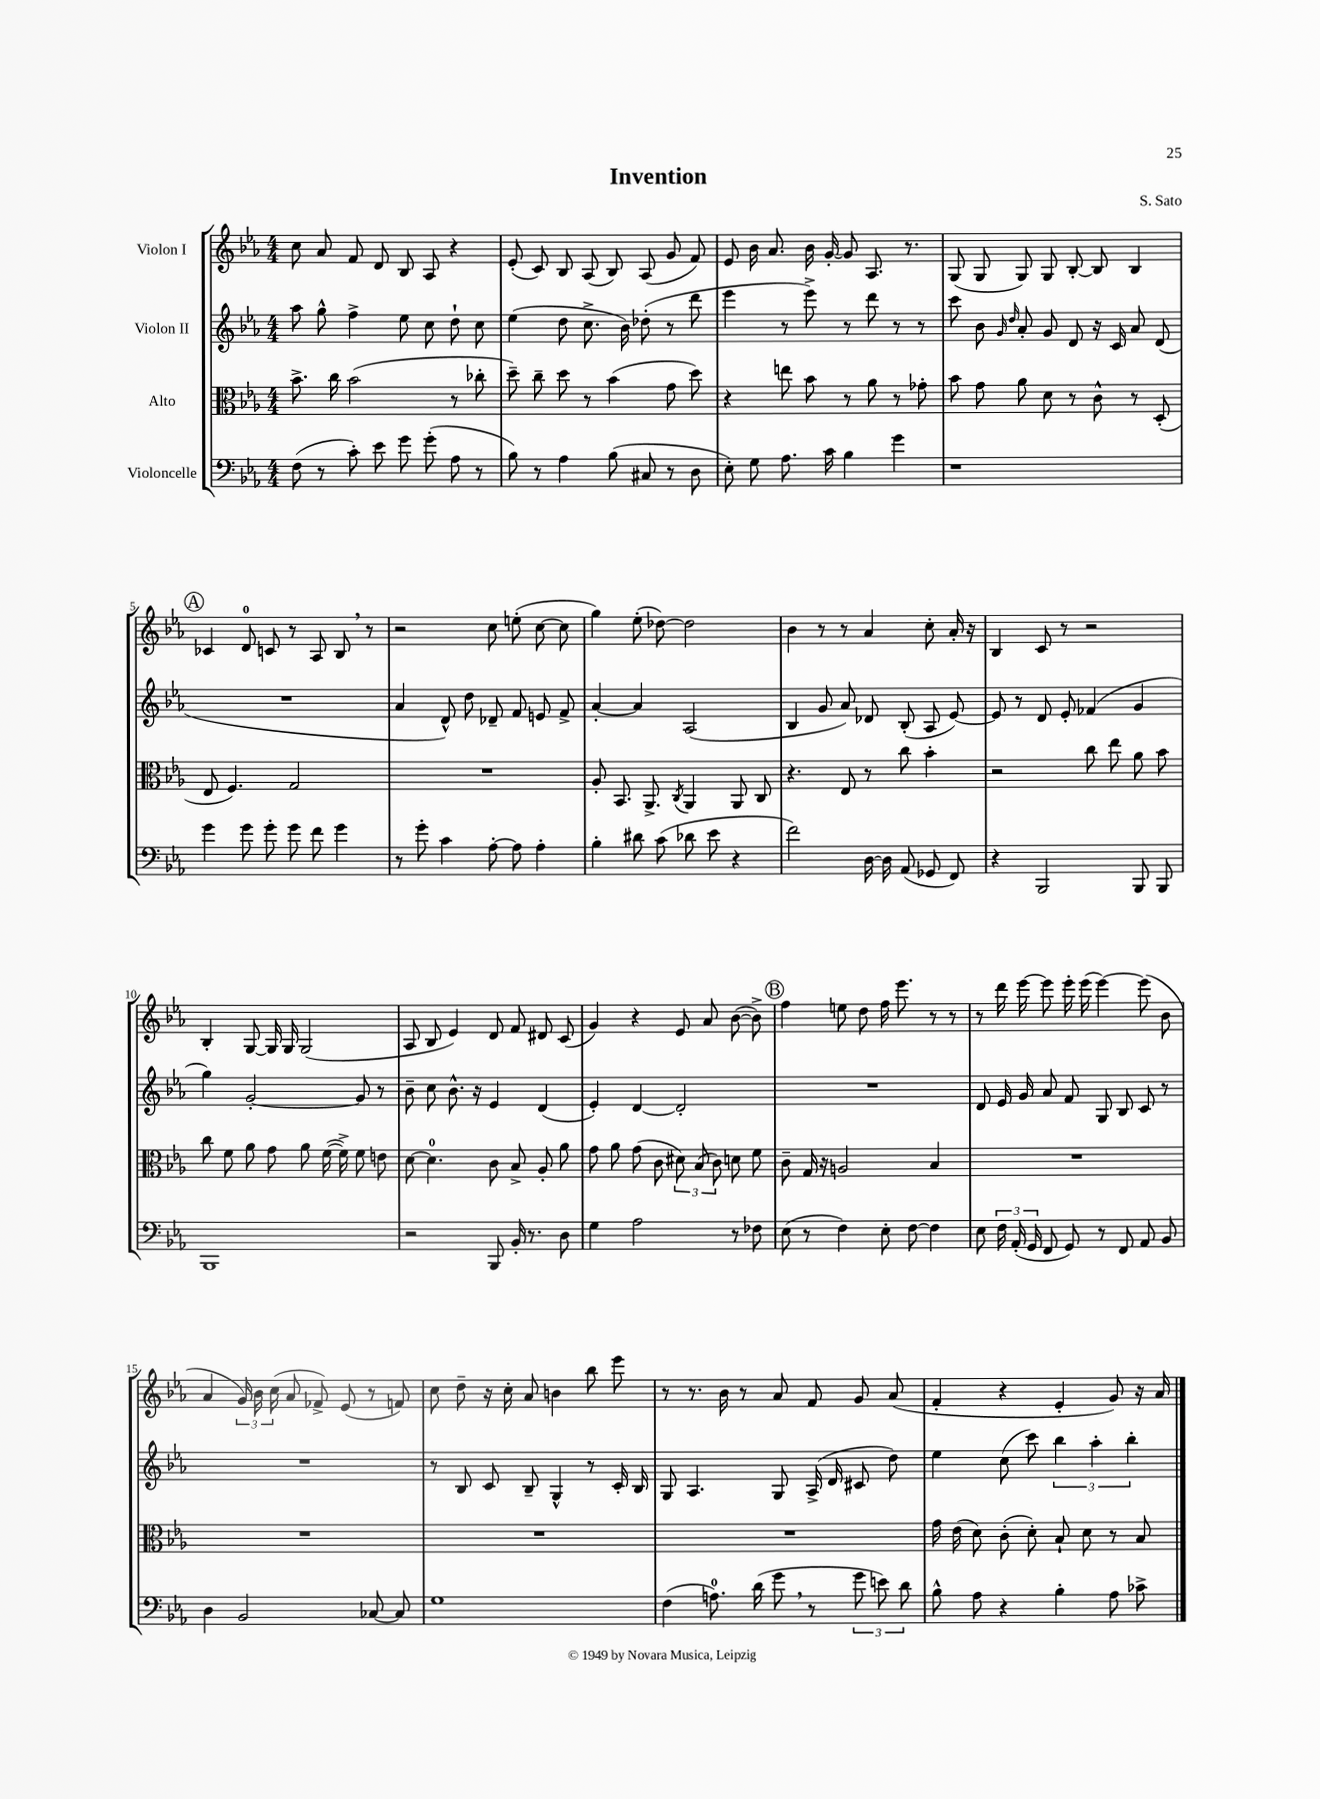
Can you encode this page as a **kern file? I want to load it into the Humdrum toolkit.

**kern	**kern	**kern	**kern
*part4	*part3	*part2	*part1
*staff4	*staff3	*staff2	*staff1
*I"Violoncelle	*I"Alto	*I"Violon II	*I"Violon I
*clefF4	*clefC3	*clefG2	*clefG2
*k[b-e-a-]	*k[b-e-a-]	*k[b-e-a-]	*k[b-e-a-]
*M4/4	*M4/4	*M4/4	*M4/4
=1	=1	=1	=1
(8F\	8.b-^\	8aa-\	8cc\
8r	.	8gg^^\	8a-/
.	16cc\	.	.
8c'\)	(2b-\	4ff^\	8f/
8e-\	.	.	8d/
8g\	.	8ee-\	8B-/
(8g'\	.	8cc\	8A-/
8A-\	8r	8dd`\	4r
8r	8cc-X'\	8cc\	.
=2	=2	=2	=2
8B-\)	8dd~\)	(4ee-\	(8e-'/
8r	8cc~\	.	8c/)
4A-\	8dd\	8dd\	8B-/
.	8r	8.cc^\	(8A-/
(8B-\	(4b-\	.	8B-/)
.	.	16b-\)	.
8C#X/	.	(8dd-X'\	(8A-/
8r	8g\	8r	8g/
8D\	8dd\)	8ddd\	8f/)
=3	=3	=3	=3
8E-'\)	4r	4eee-\	8e-/
8G\	.	.	16b-\
.	.	.	8.a-/
8.A-\	8een\	8r	.
.	8b-\	8eee-^\)	16b-\
16c\	.	.	[16g'/
4B-\	8r	8r	8g/]
.	8a-\	8ddd\	8.A-/
4g\	8r	8r	.
.	.	.	8.r
.	8g-X'\	8r	.
=4	=4	=4	=4
1r	8b-\	8ccc\	(8G/
.	8g\	8b-\	8G/
.	.	16qqg/	.
.	.	16qqdd/	.
.	8a-\	8a-'/	8G/)
.	8d\	8g/	8G/
.	8r	8d/	[8B-'/
.	8c^^\	16r	8B-/]
.	.	16c/	.
.	8r	8a-/	4B-/
.	(8D'/	(8d/	.
!!LO:LB:g=z
!!LO:REH:place=s1:t=A
=5	=5	=5	=5
4g\	8E-/	1r	4c-X/
.	4.F/)	.	.
8g\	.	.	8d/
8g'\	.	.	8cn/
8g\	2G/	.	8r
8f\	.	.	8A-/
4g\	.	.	8B-,/
.	.	.	8r
=6	=6	=6	=6
8r	1r	4a-/	2r
8g'\	.	.	.
4c\	.	8d^^/)	.
.	.	8dd\	.
[8A-'\	.	8d-X~/	8cc\
8A-\]	.	8f/	(8een'\
4A-'\	.	8en/	[8cc\
.	.	8f^/	8cc\]
=7	=7	=7	=7
4B-'\	8A-'/	[4a-'/	4gg\)
.	8.BB-/	.	.
8d#X\	.	4a-/]	(8ee-'\
.	8.AA-^/	.	.
(8c\	.	.	[8dd-X\)
.	8qC/	.	.
8d-X\	4AA-/	(2A-/	2dd-\]
8e-\	.	.	.
4r	8AA-/	.	.
.	8C/	.	.
=8	=8	=8	=8
2f\)	4.r	4B-/	4b-\
.	.	8g/	8r
.	8E-/	8a-/)	8r
[16D\	8r	8d-X/	4a-/
16D\]	.	.	.
(8AA-/	8cc\	(8B-'/	.
8GG-X/	4b-'\	8A-/	8cc'\
8FF/)	.	[8e-/)	16a-'/
.	.	.	16r
=9	=9	=9	=9
4r	2r	8e-/]	4B-/
.	.	8r	.
2BBB-/	.	8d/	8c/
.	.	8e-'/	8r
.	8cc\	(4f-X/	2r
.	8ee-\	.	.
8BBB-/	8a-\	4g/	.
8BBB-/	8b-\	.	.
!!LO:LB:g=z
=10	=10	=10	=10
1BBB-	8cc\	4gg\)	4B-'/
.	8f\	.	.
.	8a-\	[2g'/	[8G/
.	8g\	.	16G/]
.	.	.	16G/
.	8a-\	.	(2G/
.	([16f\	.	.
.	16f^\])	.	.
.	8f\	8g/]	.
.	8en\	8r	.
=11	=11	=11	=11
2r	[8d\	8b-~\	8A-/
.	4.d\]	8cc\	8B-/
.	.	8.b-^^\	4e-/)
.	.	16r	.
8BBB-/	8c\	4e-/	8d/
16BB-'/	8B-^/	.	8f/
8.r	.	.	.
.	8A-'/	(4d/	8d#X/
8D\	8a-\	.	(8c/
=12	=12	=12	=12
4G\	8g\	4e-'/)	4g/)
.	8a-\	.	.
2A-\	(8g\	[4d/	4r
.	8c\	.	.
.	12d#X\)	2d'/]	8e-/
.	(12B-/	.	.
.	.	.	8a-/
.	12c\)	.	.
8r	8dn\	.	([8b-\
8F-X\	8f\	.	8b-^\])
!!LO:REH:place=s1:t=B
=13	=13	=13	=13
(8E-\	8c~\	1r	4ff\
8r	16G/	.	.
.	16r	.	.
4F\)	2An/	.	8een\
.	.	.	8dd\
8E-'\	.	.	16ff\
.	.	.	8.eee-\
[8F\	.	.	.
4F\]	4B-/	.	8r
.	.	.	8r
=14	=14	=14	=14
8E-\	1r	8d/	8r
24F\	.	16e-/	16ddd\
(24AA-'/	.	.	.
.	.	16g/	[16eee-\
24GG/	.	.	.
8FF/	.	8a-/	8eee-\]
8GG/)	.	8f/	16eee-'\
.	.	.	(16eee-\
8r	.	8G/	[4eee-\)
8FF/	.	8B-/	.
8AA-/	.	8c/	(8eee-\]
8BB-/	.	8r	8b-\
!!LO:LB:g=z
=15	=15	=15	=15
4D\	1r	1r	4a-/
2BB-/	.	.	24g/)
.	.	.	24b-\
.	.	.	(24cc\
.	.	.	8a-/
.	.	.	8f-X^/)
.	.	.	(8e-/
[8C-X/	.	.	8r
8C-/]	.	.	8fn/)
=16	=16	=16	=16
1G	1r	8r	8cc\
.	.	8B-/	8dd~\
.	.	8c/	16r
.	.	.	16cc'\
.	.	8B-~/	8a-/
.	.	4G^^/	4bn\
.	.	8r	8bb-\
.	.	16c'/	8eee-\
.	.	16B-/	.
=17	=17	=17	=17
(4F\	1r	8G/	8r
.	.	4.A-/	8.r
8.An\)	.	.	.
.	.	.	16b-\
.	.	.	8r
(16d\	.	.	.
8g,\	.	8G/	8a-/
8r	.	(16A-^/	8f/
.	.	16d/	.
12g\	.	8c#X/	8g/
12en\)	.	.	.
.	.	8dd\)	(8a-/
12d\	.	.	.
=18	=18	=18	=18
8B-^^\	16g\	4ee-\	4f'/
.	(16e-\	.	.
8A-\	8d\)	.	.
4r	(8c'\	(8cc\	4r
.	8d'\)	8ccc\)	.
4B-'\	8B-`/	6bb-\	4e-'/
.	8d\	.	.
.	.	6aa-'\	.
8A-\	8r	.	8g/)
.	.	6bb-'\	.
8c-X^\	8B-/	.	16r
.	.	.	16a-/
==	==	==	==
*-	*-	*-	*-
